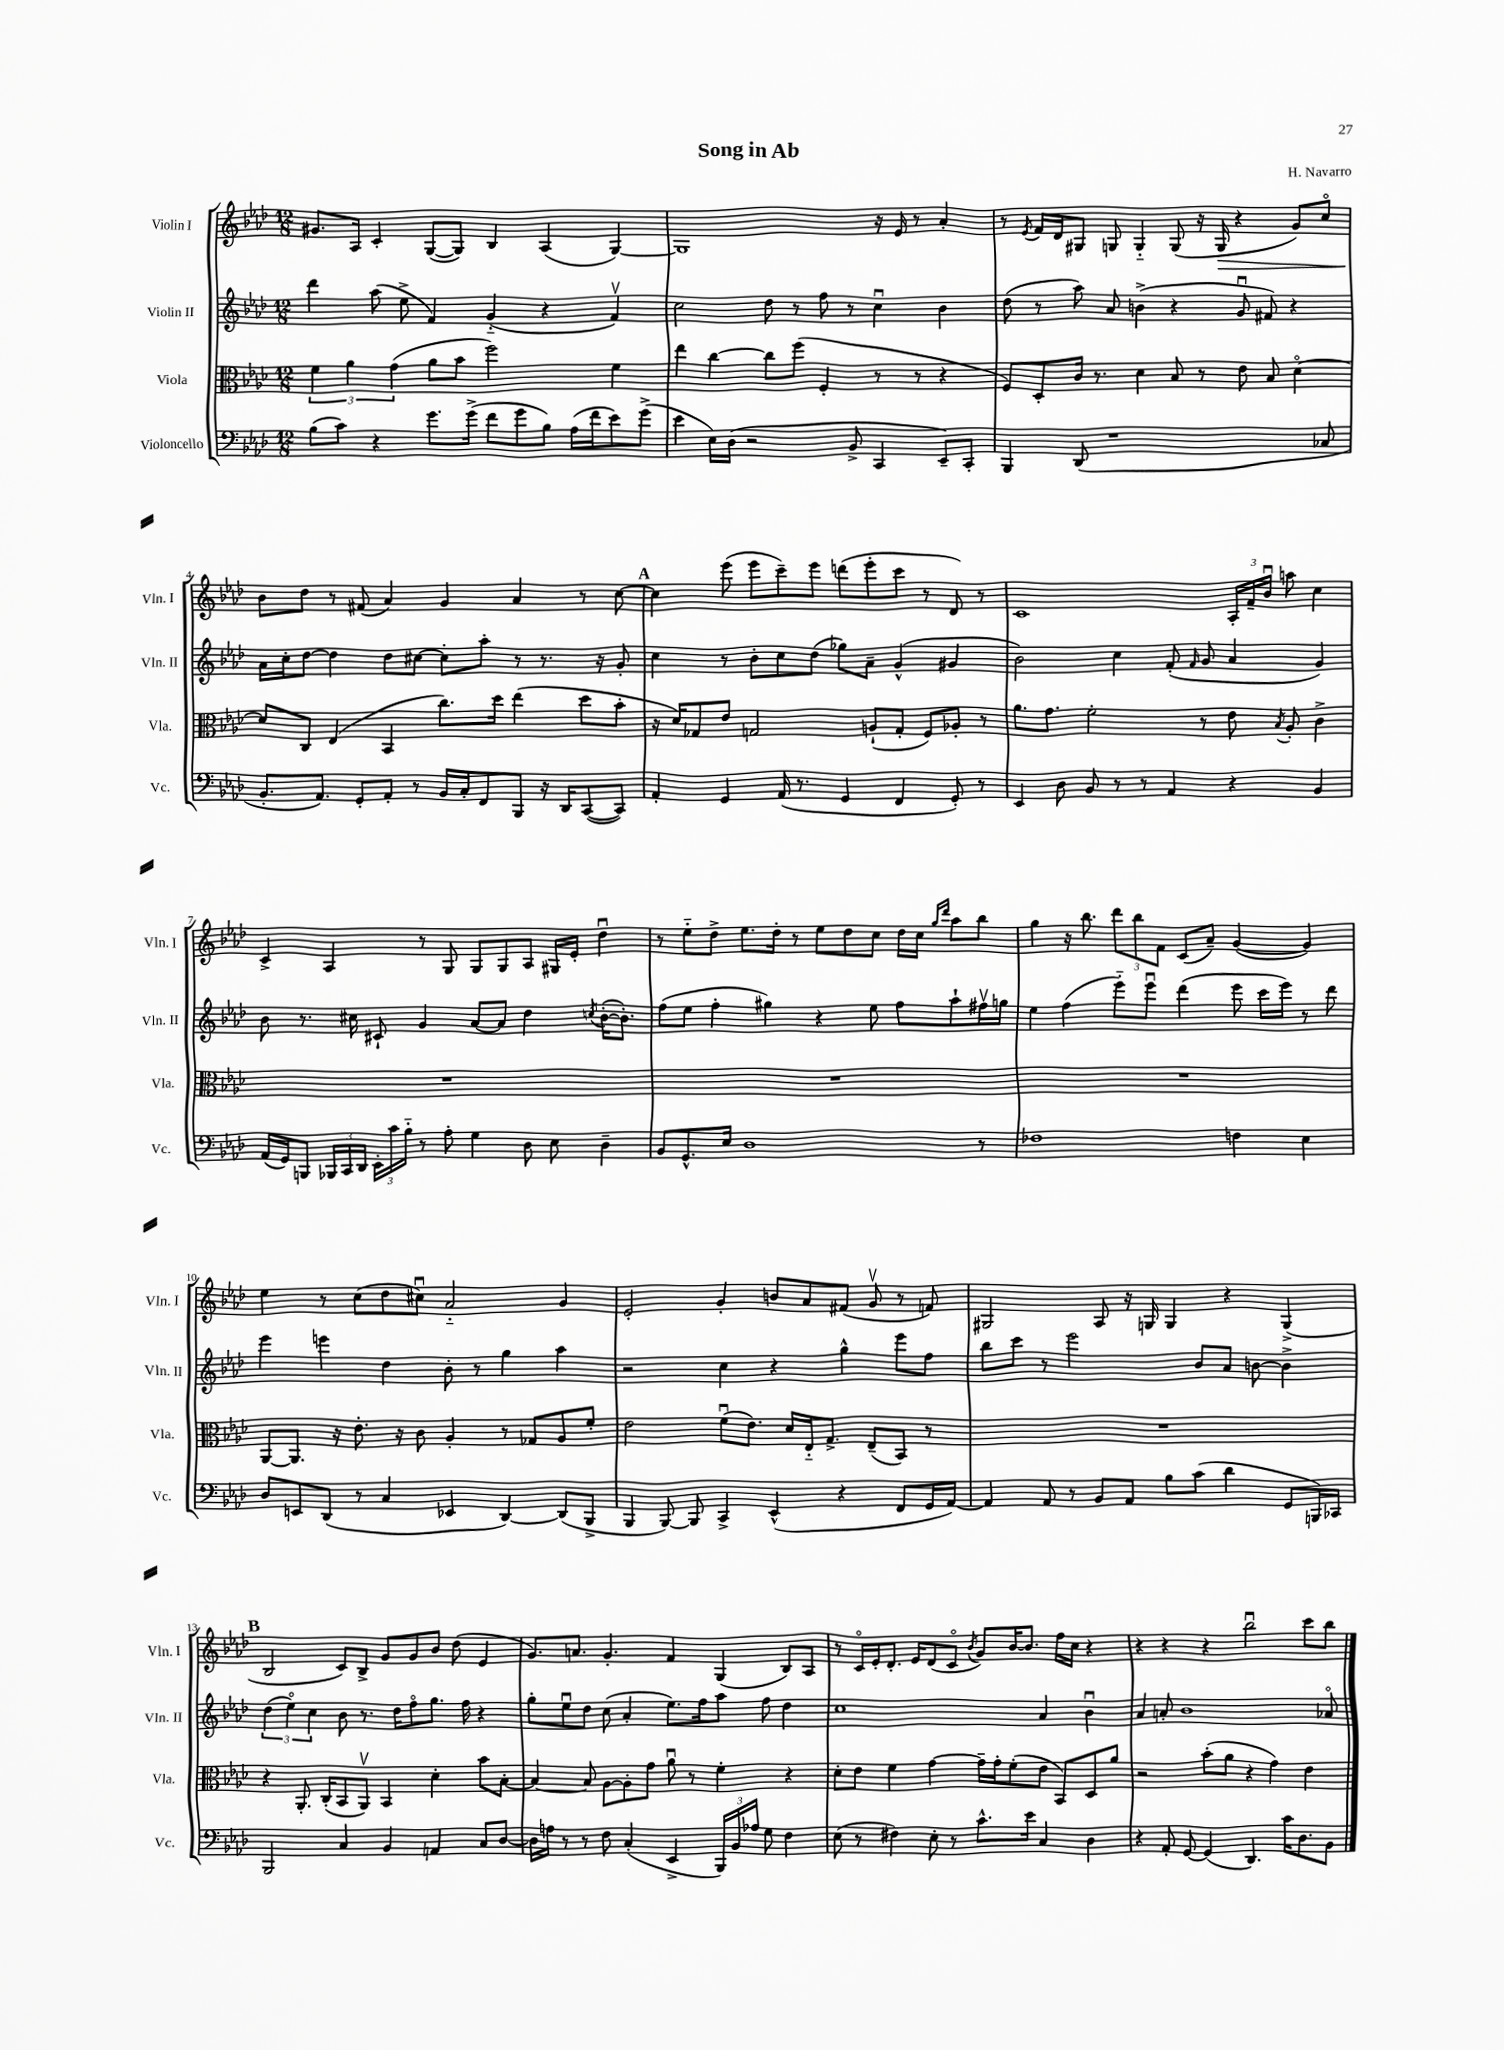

**kern	**kern	**kern	**kern
*staff4	*staff3	*staff2	*staff1
*clefF4	*clefC3	*clefG2	*clefG2
*k[b-e-a-d-]	*k[b-e-a-d-]	*k[b-e-a-d-]	*k[b-e-a-d-]
*M12/8	*M12/8	*M12/8	*M12/8
(8B-	6f	4ddd-	8.g#
8c)	.	.	.
.	6a-	.	.
.	.	.	16A-
4r	.	(8aa-	4c'
.	(6g	.	.
.	.	8ee-^	.
8.g	8a-	4f)	([8G
.	8b-	.	8G])
(16g^	.	.	.
8f	2ff)	(4g'~	4B-
8g	.	.	.
8B-)	.	4r	(4A-
(16A-	.	.	.
16f	.	.	.
8e-)	4f	4fv)	[4G)
(8g^	.	.	.
=	=	=	=
4e-	4ee-	2cc	1G]
16E-)	[4cc	.	.
(16D-	.	.	.
2r	.	.	.
.	8cc]	8dd-	.
.	(8ff	8r	.
.	4F'	8ff	.
8BB-^	.	8r	.
4CC	8r	4ccu	16r
.	.	.	16e-
.	8r	.	8r
8EE-~)	4r	4b-	4a-'
8CC'	.	.	.
=	=	=	=
4BBB-	8F)	(8dd-	8r
.	.	.	8qe-
.	8D-'	8r	16f
.	.	.	16d-
(8DD-	16c	8aa-)	8G#
.	8.r	.	.
1r	.	8a-	8G
.	4d-	(4b^	4G'~
.	8B-	4r	(8G
.	8r	.	16r
.	.	.	16G
.	8e-	8gu	4r
.	8B-	8f#)	.
.	[4d-o	4r	8g)
8C-	.	.	8cco
=	=	=	=
8.BB-'	8d-]	16a-	8b-
.	.	16cc'	.
.	8C	[8dd-	8dd-
8.AA-)	.	.	.
.	(4E-	4dd-]	8r
8GG'	.	.	(8f#
8AA-'	4BB-	8dd-	4a-)
8r	.	[8cc#	.
16BB-	8.cc)	8cc#']	4g
16C'	.	.	.
8FF	.	8aa-'	.
.	16dd-	.	.
8BBB-	(4ee-	8r	4a-
16r	.	8.r	.
16DD-	.	.	.
([8CC	8dd-	.	8r
.	.	16r	.
8CC])	8b-'	8g'	[8cc
=	=	=	=
4AA-'	16r	4cc	4cc]
.	16d-)	.	.
.	8G-	.	.
4GG	8e-	8r	(8eee-
.	2G	8b-'	8eee-
(16AA-	.	8cc	8ccc~)
8.r	.	.	.
.	.	(8dd-	8eee-
4GG	.	8gg-)	(8ddd
.	(8A`	8a-~	8eee-'
4FF	8G'	(4g^^	8ccc
.	8F)	.	8r
8GG')	8A-'	4g#	8d-)
8r	8r	.	8r
=	=	=	=
4EE-	8.a-	2b-)	1c
.	8.g	.	.
8D-	.	.	.
8BB-	2f'	.	.
8r	.	4cc	.
8r	.	.	.
4AA-	.	(8f'	.
.	.	16qqf	.
.	8r	8g	.
4r	8e-	4a-	24A-'
.	.	.	24f~
.	.	.	24b-u
.	8qB-	.	.
.	8A-'	.	8aa
4BB-	4c^	4g)	4cc
=	=	=	=
(16AA-	1.r	8b-	4c^
16GG)	.	.	.
8BBB	.	8.r	.
24BBB-	.	.	4A-
24CC	.	.	.
.	.	16cc#	.
24DD-	.	.	.
24EE-'	.	8c#`	.
24c	.	.	.
24B-'~	.	.	.
8r	.	4g	8r
8A-'	.	.	8G
4G	.	[8a-	8G
.	.	8a-]	8G
8D-	.	4dd-	8A-
8E-	.	.	16G#
.	.	.	16e-'
.	.	8qcc	.
4D-~	.	([16b-'	4dd-u
.	.	8.b-'])	.
=	=	=	=
8BB-	1.r	(8ff	8r
8.GG^^	.	8ee-	8ee-'~
.	.	4ff'	8dd-^
16E-	.	.	.
1D-	.	.	8.ee-
.	.	4gg#)	.
.	.	.	16dd-'
.	.	.	8r
.	.	4r	8ee-
.	.	.	8dd-
.	.	8ee-	8cc
.	.	8ff	16dd-
.	.	.	16cc
.	.	.	16qqgg
.	.	.	16qqddd-
.	.	8aa-`	8aa-
8r	.	16ff#v	8bb-
.	.	16gg	.
=	=	=	=
1F-	1.r	4ee-	4gg
.	.	(4ff	16r
.	.	.	8.bb-
.	.	8eee-'~)	12ddd-
.	.	.	12bb-
.	.	8eee-u	.
.	.	.	12f
.	.	(4ddd-	(8c
.	.	.	8a-~)
4F	.	8eee-	([4g
.	.	16ccc	.
.	.	16eee-)	.
4E-	.	8r	4g])
.	.	8ddd-	.
=	=	=	=
8D-	[8AA-	4eee-	4ee-
8EE	8.AA-]	.	.
(8DD-	.	4eee	8r
.	16r	.	.
8r	8.e-'	.	(8cc
4C	.	4dd-	8dd-
.	16r	.	.
.	8c	.	8cc#u)
4EE-	4A-'	8b-'	2a-'~
.	.	8r	.
[4DD-)	8r	4gg	.
.	8G-	.	.
(8DD-]	8A-	4aa-	4g
8BBB-^	8f'	.	.
=	=	=	=
4BBB-	2e-	2r	2e-'
[8BBB-)	.	.	.
8BBB-]	.	.	.
4CC^	(8fu	4cc	4g'
.	8.e-)	.	.
(4EE-^^	.	4r	8b
.	16d-	.	.
.	16E-'~	.	8a-
.	8.G^	.	.
4r	.	4gg^^	(8f#
.	(8E-~	.	8gv
8FF	8BB-)	8eee-	8r
16GG	8r	8ff	8f)
[16AA-)	.	.	.
=	=	=	=
4AA-]	1.r	8bb-	2G#
.	.	8ccc	.
8AA-	.	8r	.
8r	.	2eee-	.
8BB-	.	.	8A-
8AA-	.	.	16r
.	.	.	16G
8B-	.	.	4G
(8c	.	8b-	.
4d-	.	8a-	4r
.	.	[8b	.
8GG	.	4b^]	(4G^
16BBB)	.	.	.
16CC-	.	.	.
=	=	=	=
2BBB-	4r	(6dd-	2B-
.	.	6ee-o)	.
.	8.AA-'	.	.
.	.	6cc	.
.	(16C'	.	.
4C	8BB-	8b-	8c)
.	8AA-v)	8.r	8B-^
4BB-	4BB-	.	8g
.	.	16dd-	.
.	.	8ffo	8g
4AA	4d-'	8.gg	8b-
.	.	.	(8dd-
.	.	16ff	.
8C	8b-	4r	4e-
[8D-	[8B-'	.	.
=	=	=	=
16D-]	4B-_	8gg'	8.g)
16A	.	.	.
8r	.	8ee-u	.
.	.	.	8.a
8r	8B-]	8dd-	.
8F	[8A-	(8cc	4.g'
(4C'	8A-']	4a-'	.
.	8g	.	.
4EE-^	8a-u	8.ee-)	4f
.	8r	.	.
.	.	16ff	.
24BBB-)	4f'	8aa-	(4G
24BB-	.	.	.
24A-	.	.	.
8G	.	8ff	.
4F	4r	4dd-	8B-)
.	.	.	8A-
=	=	=	=
(8E-	8d-'	1cc	8r
8r	8e-	.	16co
.	.	.	16e-'
4F#)	4f	.	8.d-'
.	.	.	16e-
8E-'	[4g	.	(8d-
8r	.	.	8co
.	.	.	8qb-
8.c^^	16g~]	.	8g)
.	16g'	.	.
.	(8f'	.	[16b-
16e-	.	.	8.b-]
4C	8e-	4a-	.
.	8BB-)	.	16ff
.	.	.	16cc
4D-	8D-	4b-u	4r
.	8a-	.	.
=	=	=	=
4r	2r	4a-	4r
8AA-'	.	8a'	4r
[8GG	.	1b-	.
(4GG]	(8b-'	.	4r
.	8a-	.	.
4.DD-)	4r	.	2bb-u
.	4g)	.	.
16c	.	.	.
8.D-	.	.	.
.	4e-	.	8ccc
8BB-	.	8a-o	8bb-
==	==	==	==
*-	*-	*-	*-
